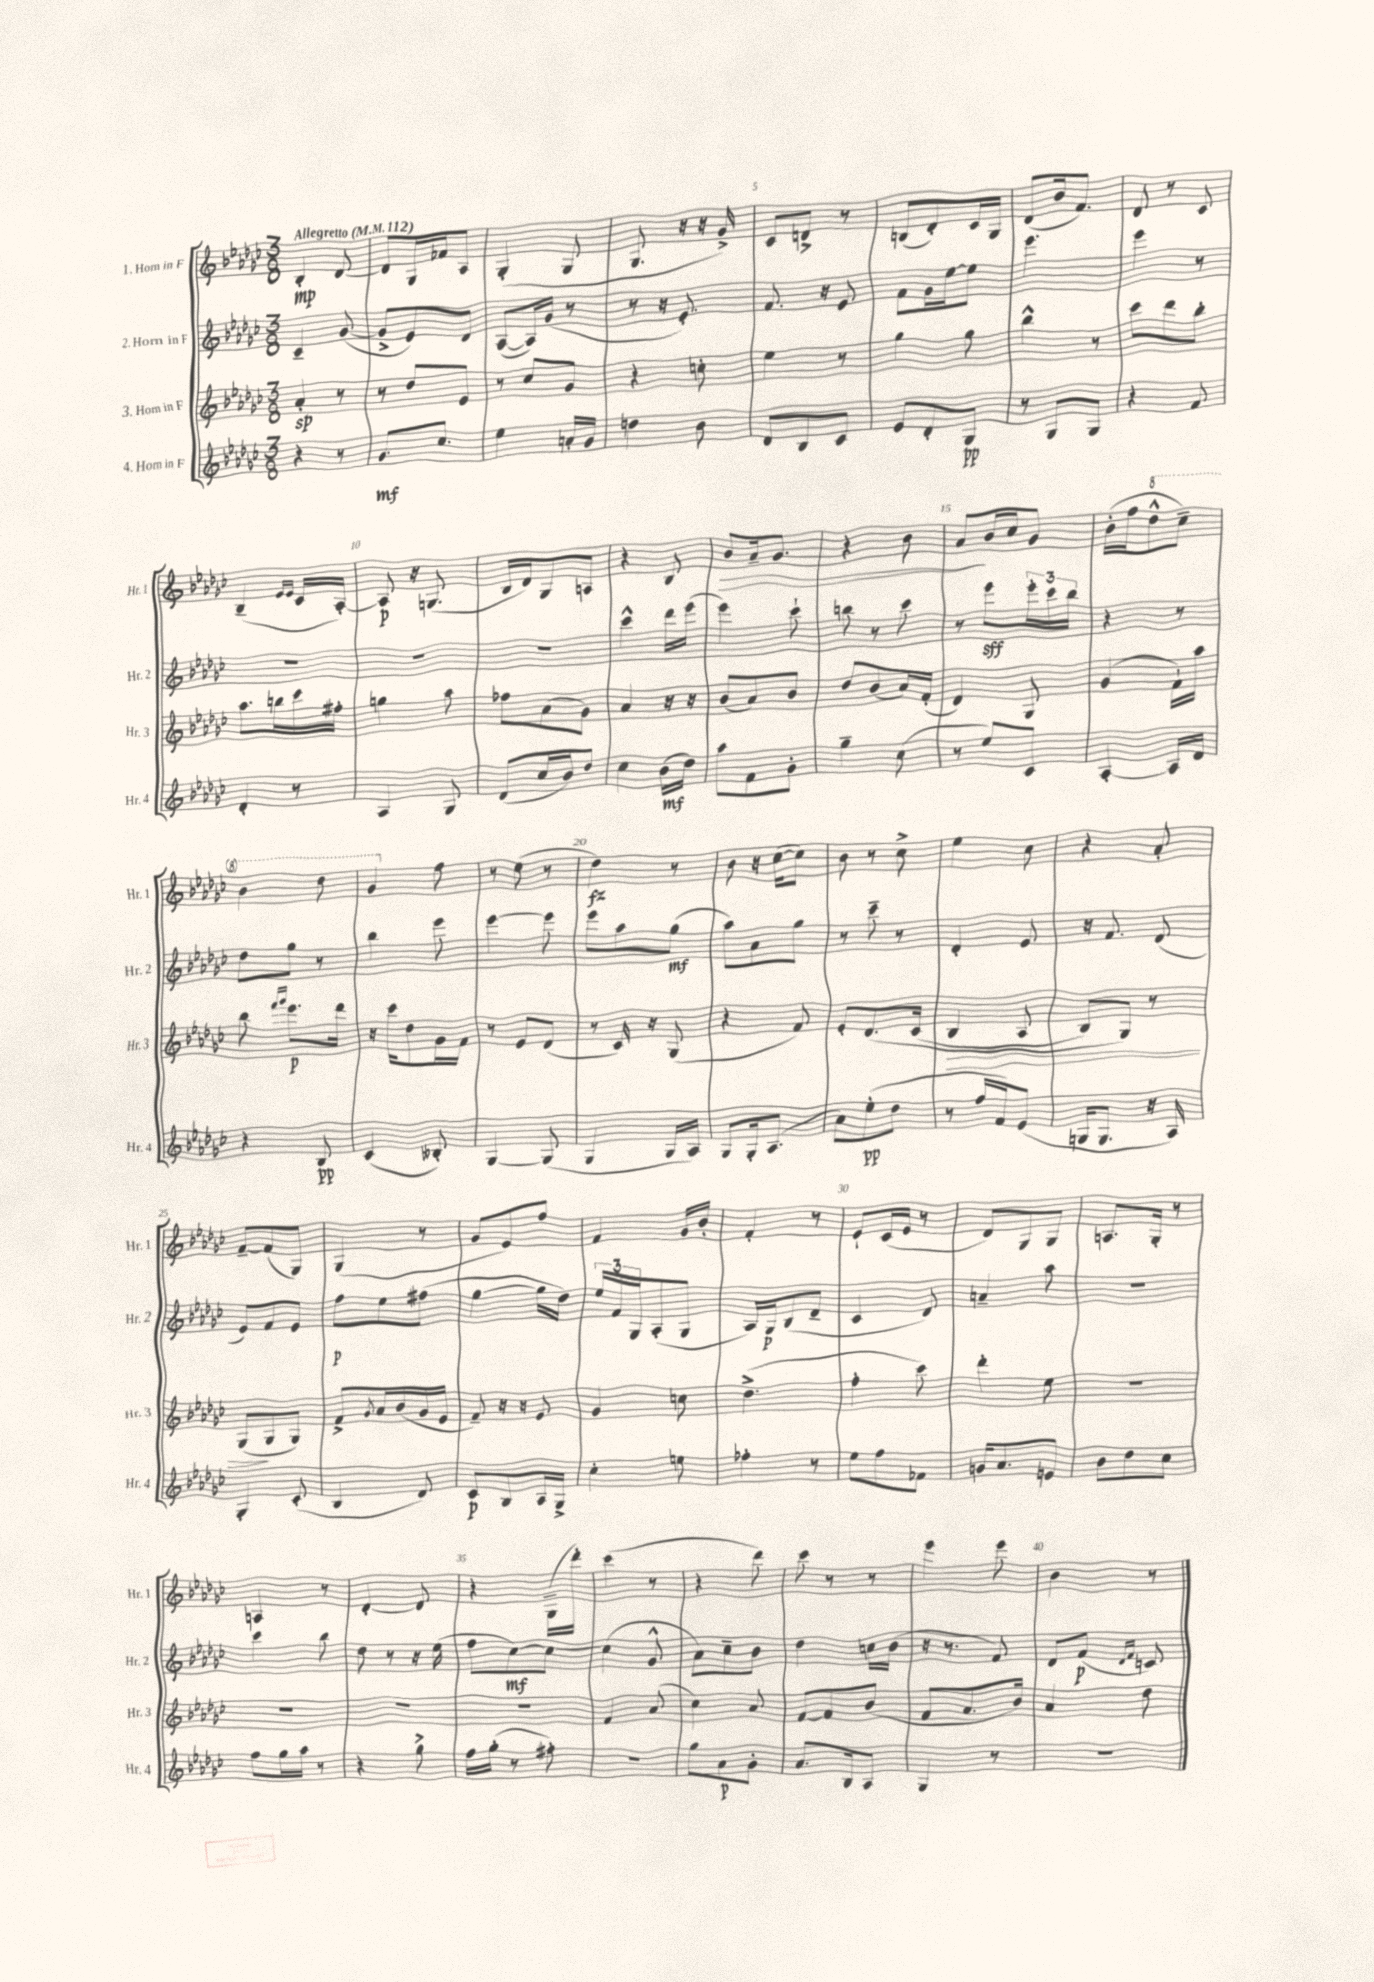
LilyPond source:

<<
\new StaffGroup <<
\new Staff = "s0" \with { instrumentName = "1. Horn in F" shortInstrumentName = "Hr. 1" } {
    \clef treble \key ges \major \numericTimeSignature \time 3/8 \tempo "Allegretto" 4 = 112
    bes4-.\mp des'8~ |
    des'8 ges16 fes'16 aes8 |
    ges4-.( ges8 |
    ges8. r16 r16 ges'16->) |
    ces'8 d'8-> r8 |
    b8( des'8-.) ces'16 ges16 |
    des'8( bes'16 f'8.) |
    des'8 r8 ces'8 |
    bes4--( \grace { ees'16 ees'16 } ces'16 aes16~-.) |
    aes8\p r16 g8.( |
    bes16 des'16) ges8 a8 |
    r4 bes8 |
    bes'8\> aes'16-- ges'8. |
    r4 bes'8 |
    aes'8\! bes'16 ces''16 ges'8 |
    bes'16-.( f''16 \ottava #1 des'''8-^ ces'''8--) |
    bes''4 des'''8 |
    ges''4 \ottava #0 f''8 |
    r8 ees''8( r8 |
    des''4\fz) r8 |
    bes'8 r16 ces''16~( ces''8) |
    bes'8 r8 ces''8-> |
    ees''4 ces''8 |
    r4 aes'8-. |
    f'8~-- f'8( ges8) |
    ges4( r8 |
    ges'8 ees'8) f''8 |
    f'4 ges'16 bes'16-. |
    f'4-. r8 |
    ees'8-! ces'16( ees'16 r8 |
    des'8) ges8 ges8 |
    a8. ges16-. r8 |
    a4 r8 |
    des'4~-. des'8 |
    r4 ges16--( des'''16-.) |
    ces'''4( r8 |
    r4 des'''8) |
    ces'''8 r8 r8 |
    ees'''4 ees'''8 |
    bes'4 r8 \bar "|." |
}
\new Staff = "s1" \with { instrumentName = "2. Horn in F" shortInstrumentName = "Hr. 2" } {
    \clef treble \key ges \major \numericTimeSignature \time 3/8
    ces'4-- ges'8~( |
    ges'8-> ees'8) des'8 |
    aes8~( aes16) ges'16( r8 |
    r8 r16 ees'8.-.) |
    f'8. r16 ees'8 |
    f'8 ges'16 ees''16~ ees''8 |
    ees'''4. |
    ees'''4 r8 |
    R4. |
    R4. |
    R4. |
    ces'''4-^ des'''16 ees'''16( |
    ees'''4) ces'''8-! |
    b''8 r8 ces'''8 |
    r8 ees'''8\sff \tuplet 3/2 { ees'''16-. ces'''16 bes''16 } |
    r4 r8 |
    des''8 ges''8 r8 |
    bes''4 ees'''8 |
    ees'''4~ ees'''8 |
    ees'''8 aes''8 ges''8\mf( |
    aes''8) aes'8 ges''8 |
    r8 ces'''8-- r8 |
    des'4-. ees'8 |
    r16 f'8. des'8( |
    ees'8) f'8 ees'8 |
    f''8\p ees''8 fis''8( |
    ges''4~ ges''16 des''16) |
    \tuplet 3/2 { ees''16 f'16 ges16 } aes8-.( ges8 |
    aes16) ges16\p bes8( des'8-- |
    ces'4 des'8) |
    a'4-- aes''8 |
    R4. |
    ces'''4 bes''8 |
    des''8 r8 r16 ees''16( |
    f''8 ces''8~\mf) ces''8~ |
    ces''4( ges'8-^ |
    aes'8) ces''8-- bes'8 |
    des''4 c''16 bes'16( |
    r16 r8. f'8) |
    des'8 f'8\p( \grace { des'16 f'16 } c'8) \bar "|." |
}
\new Staff = "s2" \with { instrumentName = "3. Horn in F" shortInstrumentName = "Hr. 3" } {
    \clef treble \key ges \major \numericTimeSignature \time 3/8
    aes'4-.\sp r8 |
    r8 des''8 ees'8 |
    r8 ces''8 ges'8 |
    r4 c''8-. |
    ees''4 r8 |
    ges''4 ges''8 |
    bes''4-^ r8 |
    ces'''8 des'''8 bes''8-. |
    aes''8. b''16 ces'''16 fis''16-. |
    g''4 aes''8 |
    fes''8 aes'8( ges'8) |
    aes'4 r16 r16 |
    bes'8( aes'8) bes'8 |
    des''8 bes'8( aes'16) f'16-.( |
    des'4) ges8 |
    ges'4( f'16-!) aes''16 |
    bes''8 \grace { f'''16 ges'''16 } ees'''8.\p des'''16 |
    r16 ces'''16 des''8 ges'16 f'16 |
    r8 ees'8 des'8( |
    r8 ces'16) r16 ges8( |
    r4 f'8) |
    ees'8-. des'8.\( ces'16( |
    bes4\> aes8 |
    bes8) ges8\) r8 |
    ges8\!( ges8 ges8) |
    f'8-> \acciaccatura { ges'8 } aes'16 bes'16( ges'16 ees'16 |
    f'8--) r16 r16 ees'8 |
    ges'4 c''8 |
    des''4.->( |
    f''4-. ces'''8) |
    des'''4-. ees''8 |
    R4. |
    R4. |
    R4. |
    R4. |
    f'4 aes'8( |
    ces''4) aes'8 |
    f'8~ f'8 bes'8( |
    f'8 aes'8. bes'16) |
    aes'4 des''8 \bar "|." |
}
\new Staff = "s3" \with { instrumentName = "4. Horn in F" shortInstrumentName = "Hr. 4" } {
    \clef treble \key ges \major \numericTimeSignature \time 3/8
    r4 r8 |
    ges'8.\mf ces''8. |
    ees''4 a'16-. ges'16 |
    d''4 bes'8 |
    des'8 bes8 ces'8 |
    ees'8 des'8-. ges8\pp |
    r8 ges8 ges8 |
    r4 f'8 |
    des'4-. r8 |
    aes4 ges8 |
    des'8( ces''16 bes'16) des''8 |
    ces''4 bes'16\mf( des''16) |
    aes''8 f'8 ges'8-. |
    ges''4-- ces''8( |
    r8 ees''8) ces'8 |
    aes4~-. aes16 des'16 |
    r4 bes8\pp |
    ces'4( beses8-.) |
    ges4~ ges8( |
    ges4 ges16 aes16) |
    ges8 ges16-. aes8.( |
    aes'8) ees''8-.\pp( des''8 |
    r8 f''16 f'16) ees'8( |
    g16 g8. r16 aes16) |
    ges4-. ces'8-.( |
    bes4 des'8) |
    ces'8\p bes8 aes16 ges16-> |
    ces''4-. e''8 |
    fes''4-. r8 |
    ees''8 f''8 fes'8 |
    g'16 aes'8. e'8 |
    bes'8 des''8 ces''8 |
    f''8 ges''16 aes''16 r8 |
    r4 ges''8-> |
    f''16 ges''16-.( r8 fis''8-.) |
    R4. |
    ges''8 aes'8\p ges'8-. |
    aes'8. bes16 aes8 |
    ges4 r8 |
    R4. \bar "|." |
}
>>
>>
\layout { \context { \Score \override BarNumber.break-visibility = ##(#f #t #t) barNumberVisibility = #(every-nth-bar-number-visible 5) } }
